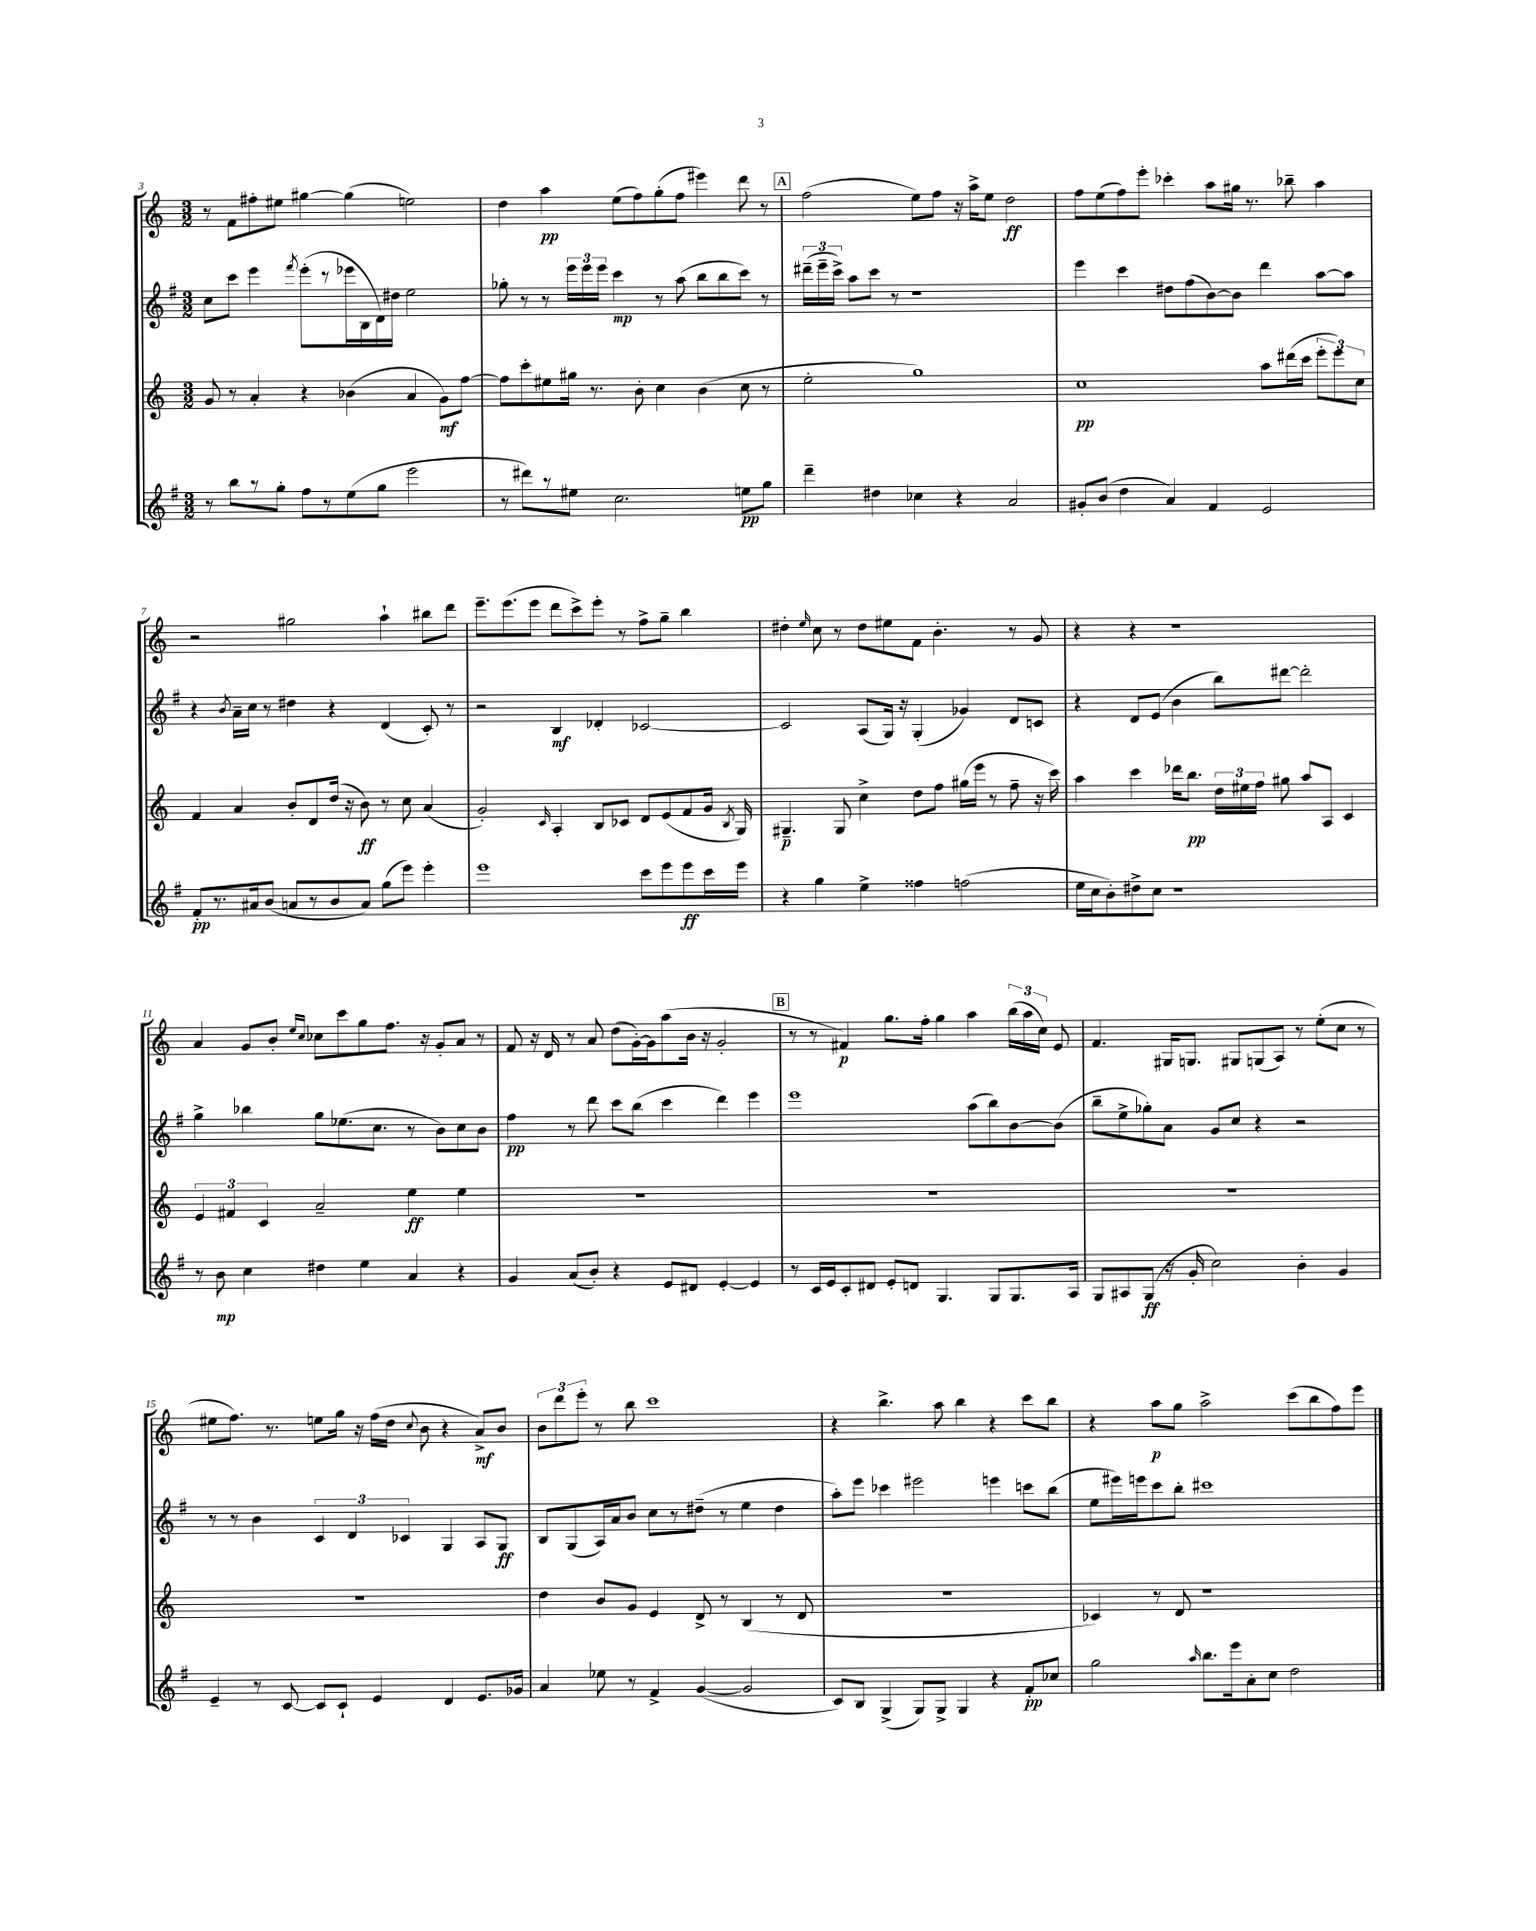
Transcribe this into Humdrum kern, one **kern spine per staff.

**kern	**kern	**kern	**kern
*staff4	*staff3	*staff2	*staff1
*clefG2	*clefG2	*clefG2	*clefG2
*k[f#]	*k[]	*k[f#]	*k[]
*M3/2	*M3/2	*M3/2	*M3/2
8r	8g/	8cc\L	8r
8bb\L	8r	8ccc\J	8f\L
8r	4a'/	4eee\	8ff#'\
8gg'\J	.	.	8ee#\J
.	.	8qfff#/	.
8ff#\L	4r	(8eee'\L	[4gg#\
8r	.	8r	.
(8ee\	(4b-\	16eee-\L	(4gg#\]
.	.	16B\	.
8gg\J	.	16d\)	.
.	.	16dd#\JJ	.
2eee\	4a/	2ee\	2ee\)
.	8g\L)	.	.
.	[8ff\J	.	.
=	=	=	=
8r	8ff\]L	8gg-'\	4dd\
8ddd#\L)	8ccc'\	8r	.
8r	8ee#\	8r	4aa\
8ee#\J	16gg#\Jk	24eee\LL	.
.	.	24eee\	.
.	8.r	.	.
.	.	24eee\JJ	.
2.cc\	.	4ccc\	(8ee\L
.	8b'\	.	8ff\)
.	4cc\	8r	(8gg'\
.	.	(8aa\	8ff\J
.	(4b\	8bb\L	4eee#\)
.	.	8bb\	.
8ee\L	8cc\	8ccc\J)	8ddd\
8gg\J	8r	8r	8r
=	=	=	=
4ddd~\	2ee'\	(24ddd#~\LL	(2ff\
.	.	24eee~\	.
.	.	24ccc^\JJ)	.
.	.	8aa\L	.
4dd#\	.	8ccc\J	.
.	.	8r	.
4cc-\	1gg)	1r	8ee\L)
.	.	.	8ff\J
4r	.	.	16r
.	.	.	16aa^\LK
.	.	.	8ee\J
2a/	.	.	2dd\
=	=	=	=
8g#'/L	1cc	4eee\	8ff\L
(8b/J	.	.	(8ee\
4dd\	.	4ccc\	8ff\)
.	.	.	8eee'\J
4a/)	.	8dd#\L	4ccc-'\
.	.	(8ff#\	.
4f#/	.	[8b\)	8aa\L
.	.	8b\]J	16gg#\Jk
.	.	.	8.r
2e/	8aa\L	4ddd\	.
.	(16ddd#\L	.	8bb-~\
.	16ccc\JJ	.	.
.	12eee'\L	[8aa\L	4aa\
.	12eee\)	.	.
.	.	8aa\]J	.
.	12cc\J	.	.
=	=	=	=
8f#'/L	4f/	4r	2r
8.r	.	.	.
.	.	8qb/	.
.	4a/	16a~\LL	.
16a#/k	.	16cc\JJ	.
(8b/J	.	8r	.
8a/L	8b'/L	4dd#\	2gg#\
8r	8d/	.	.
8b/	(16dd/Jk	4r	.
.	16r	.	.
8a/J)	8b\)	.	.
(8gg\L	8r	(4d/	4aa`\
8eee\J)	8cc\	.	.
4eee'\	(4a/	8c'/)	8bb#\L
.	.	8r	8ddd\J
=	=	=	=
1eee	2g'/)	2r	8.eee~\L
.	.	.	(8.eee\
.	.	.	8eee\J
.	16qqc/	.	.
.	4A'/	4B/	8ddd\L
.	.	.	8ccc^\)
.	8B/L	4d-'/	8eee'\J
.	8c-/J	.	8r
8ccc\L	8d/L	[2c-/	8ff^\L
8eee\	(8e/	.	8gg~\J
8eee\	8f/	.	4bb\
16ccc\L	16g/Jk	.	.
.	8qB/	.	.
16eee\JJ	16G/)	.	.
=	=	=	=
4r	4.G#~/	2c-/]	4dd#'\
.	.	.	16qqee/
4gg\	.	.	8cc\
.	8G#/	.	8r
4ee^\	4cc^\	(8A/L	8dd#\L
.	.	16G/Jk)	8ee#\
.	.	16r	.
4ff##\	8dd\L	(4G'/	8f\J
.	8ff\J	.	4.b'\
(2ff\	(16gg#\LL	4g-/)	.
.	16eee\JJ	.	.
.	8r	.	.
.	8ff~\	8d/L	8r
.	16r	8c/J	8g/
.	16ccc\)	.	.
=	=	=	=
16ee\LL	4aa\	4r	4r
16cc\J	.	.	.
8b'\)	.	.	.
8dd#^\	4ccc\	8d/L	4r
8cc\J	.	(8e/J	.
1r	16ddd-\LK	4b\	1r
.	8.bb\J	.	.
.	24dd\LL	8bb\L)	.
.	24ee#\	.	.
.	24ff\JJ	.	.
.	8gg#\	[8ddd#\J	.
.	8aa/L	2ddd#'\]	.
.	8A/J	.	.
.	4c/	.	.
=	=	=	=
8r	6e/	4gg^\	4a/
8b\	.	.	.
.	6f#/	.	.
4cc\	.	4bb-\	8g/L
.	6c/	.	.
.	.	.	8b'/J
.	.	.	16qqee/LL
.	.	.	16qqcc/JJ
4dd#\	2a~/	8gg\L	8cc-\L
.	.	(8.ee-\	8ccc\
4ee\	.	.	8gg\
.	.	8.cc\J	.
.	.	.	8.ff\J
4a/	4ee\	8r	.
.	.	.	16r
.	.	8b\L)	8g'/L
4r	4ee\	8cc\	8a/J
.	.	8b\J	8r
=	=	=	=
4g/	1.r	4ff#\	8f/
.	.	.	16r
.	.	.	16d/
(8a/L	.	8r	8r
8b'/J)	.	8ddd\	8a/
4r	.	8ccc\L	(8dd\L
.	.	(8bb\J	[16g'\L)
.	.	.	16g\]J
8e/L	.	4ccc\	(8aa\
8d#/J	.	.	16b\Jk
.	.	.	16r
[4e'/	.	4ddd\)	2g'/
4e/]	.	4eee\	.
=	=	=	=
8r	1.r	1eee	8r
16c/LL	.	.	8r
16e/J	.	.	.
8c'/	.	.	4f#/)
8d#/J	.	.	.
8e'/L	.	.	8.gg\L
8d/J	.	.	.
.	.	.	16ff'\Jk
4.G/	.	.	4gg\
.	.	(8aa\L	4aa\
8G/L	.	8bb\)	.
8.G/	.	[8b\	(24bb\LL
.	.	.	24aa\
.	.	.	24cc\JJ)
.	.	(8b\]J	8e/
16A/Jk	.	.	.
=	=	=	=
8G/L	1.r	8bb~\L	4.f/
8A#/	.	8ee^\	.
(8G/J	.	8gg-'\)	.
16r	.	8a\J	16G#/LK
16g'/	.	.	8.G/J
2cc\)	.	8g/L	.
.	.	8cc/J	8G#/L
.	.	4r	(8G/
.	.	.	8A/J)
4b'\	.	2r	8r
.	.	.	(8ee'\L
4g/	.	.	8cc\J
.	.	.	8r
=	=	=	=
4e~/	1.r	8r	8ee#\L
.	.	8r	8.ff\J)
8r	.	4b\	.
.	.	.	8.r
[8c/	.	.	.
8c/]L	.	6c/	8ee\L
8c`/J	.	.	16gg\Jk
.	.	6d/	.
.	.	.	16r
4e/	.	.	(16ff\LL
.	.	.	16dd\JJ
.	.	6c-/	.
.	.	.	8qqcc/
.	.	.	8b\
4d/	.	4G/	4r
8.e/L	.	8A/L	8a^/L)
.	.	8G/J	8b/J
16g-/Jk	.	.	.
=	=	=	=
4a/	4dd\	8B/L	12b\L
.	.	.	12ddd\
.	.	(8G/	.
.	.	.	12eee'\J
8ee-\	8b/L	16A/L)	8r
.	.	16a/J	.
8r	8g/J	8b/J	8bb\
4f#^/	4e/	8cc\L	1ccc
.	.	8r	.
([4g/	8d^/	(8dd#~\J	.
.	8r	8r	.
2g/]	(4B/	4ee\	.
.	8r	4dd#\	.
.	8d/	.	.
=	=	=	=
8c/L)	1.r	8aa'\L)	4r
8B/J	.	8eee\J	.
(4G^/	.	4ccc-\	4.bb^\
8G/L)	.	2eee#\	.
8G^/J	.	.	8aa\
4G/	.	.	4bb\
4r	.	4eee\	4r
8f#'/L	.	8ccc\L	8ccc\L
8cc-/J	.	(8bb\J	8bb\J
=	=	=	=
2gg\	4c-/)	8ee\L	4r
.	.	16eee#\L)	.
.	.	16eee\J	.
.	8r	8ccc\	8aa\L
.	8d/	8bb'\J	8gg\J
16qqaa/	.	.	.
8.bb\L	1r	1ccc#	2aa^\
16eee\k	.	.	.
8a'\	.	.	.
8cc\J	.	.	.
2dd\	.	.	(8ccc\L
.	.	.	8bb\
.	.	.	8ff\)
.	.	.	8eee\J
==	==	==	==
*-	*-	*-	*-
